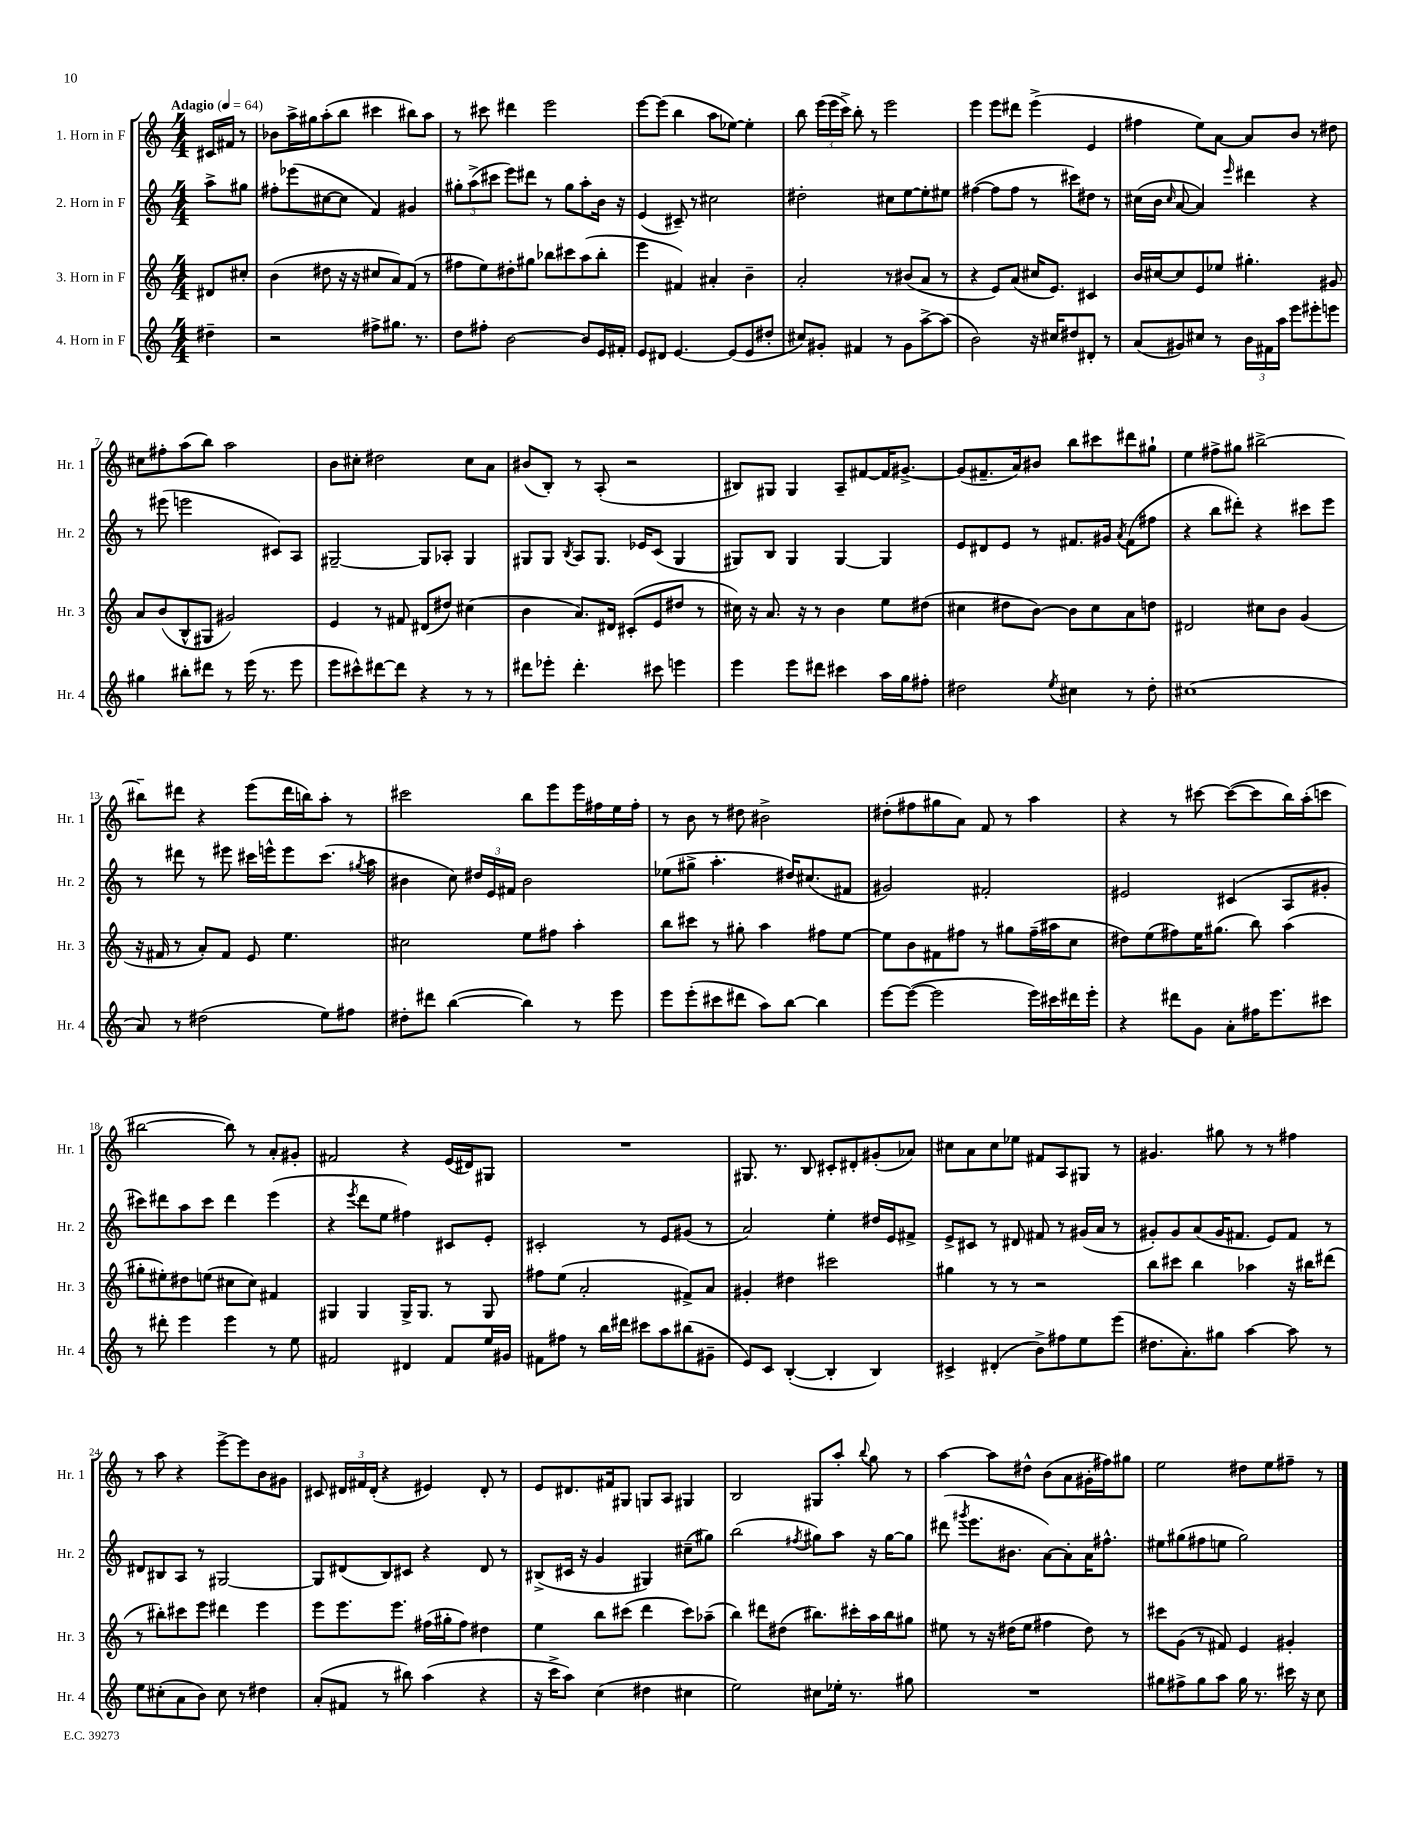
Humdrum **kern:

**kern	**kern	**kern	**kern
*staff4	*staff3	*staff2	*staff1
*clefG2	*clefG2	*clefG2	*clefG2
*k[]	*k[]	*k[]	*k[]
*M4/4	*M4/4	*M4/4	*M4/4
*MM64	*MM64	*MM64	*MM64
4dd#~	8d#	8aa^	16c#
.	.	.	16f#
.	8cc#'	8gg#	8r
=	=	=	=
2r	(4b	8ff#'	8b-
.	.	(8eee-	16aa^
.	.	.	16gg#
.	8dd#	[8cc#	(8aa'
.	16r	8cc#]	8bb
.	16r	.	.
8ff#^	8cc#	4f)	4ccc#
8.gg#	8a)	.	.
.	(8f	4g#	8bb#)
8.r	.	.	.
.	8r	.	8aa
=	=	=	=
8dd	8ff#	12gg#'	8r
.	.	(12aa^	.
8ff#'	8ee)	.	8ccc#
.	.	12ccc#	.
[2b	8dd#'	8eee)	4ddd#
.	8gg#	8ddd#	.
.	8bb-	8r	2eee
.	8ccc#	8gg#	.
8b]	(8aa	8aa'	.
16e	8bb-'	16b	.
16f#'	.	16r	.
=	=	=	=
8e	4eee	(4e	[8eee
8d#	.	.	(8eee]
[4.e	4f#)	8c#~)	4bb
.	.	8r	.
.	4a#'	2cc#	8aa
(8e]	.	.	[8ee-)
8e	4b~	.	4ee-']
8dd#'	.	.	.
=	=	=	=
8cc#)	2a'	2dd#'	8bb
8g#'	.	.	(24eee
.	.	.	24eee
.	.	.	24ccc^)
4f#	.	.	8bb'
.	.	.	8r
8r	8r	8cc#	2eee
8g#	(8b#	[8ee	.
[8aa^	8a	8ee']	.
(8aa]	8r	8ee#	.
=	=	=	=
2b)	4r	([4ff#	4eee
.	8e)	8ff#]	8eee
.	(8a	8ff#	8ddd#
16r	16cc#	8r	(4eee^
16cc#	8.e)	.	.
8dd#	.	8ccc#)	.
8d#'	4c#	8dd#	4e
8r	.	8r	.
=	=	=	=
(8a	16b	(16cc#	4ff#
.	[16cc#	16b	.
.	.	16qqcc#	.
8g#)	8cc#]	[8a	.
8cc#	8e	4a])	8ee)
8r	8ee-	.	[8a
.	.	16qqeee	.
24b	4.gg#'	4ddd#	8a]
24f#	.	.	.
24aa	.	.	.
8eee	.	.	8b
8eee#'	.	4r	8r
8eee	8g#	.	8dd#
=	=	=	=
4gg#	8a	8r	8cc#
.	(8b	(8eee#	8ff#'
8bb#'	8B^^	2eee	(8aa
8ddd#	8G#	.	8bb)
8r	2g#)	.	2aa
(16eee	.	.	.
8.r	.	.	.
.	.	8c#)	.
8eee	.	8A	.
=	=	=	=
8eee	4e	[2G#~	8b
8ccc#^^)	.	.	8cc#'
[8ddd#	8r	.	2dd#
8ddd#]	8f#	.	.
4r	(8d#	8G#]	.
.	8dd#)	8A-'	.
8r	(4cc#	4G#	8cc#
8r	.	.	8a
=	=	=	=
8ddd#	4b	8G#	(8b#
8eee-'	.	8G#	8B')
.	.	8qB	.
4.ddd#'	8.a)	8A	8r
.	.	8.G#	(8A'
.	16d#	.	.
.	(8c#'	.	2r
.	.	16e-	.
8ccc#	8e	(8c	.
4eee	8dd#	4G#	.
.	8r	.	.
=	=	=	=
4eee	16cc#)	8G#)	8B#)
.	16r	.	.
.	8.a	8B	8G#
8eee	.	4G#	4G#
.	16r	.	.
8ddd#	8r	.	.
4ccc#	4b	[4G#	8A~
.	.	.	[8f#
16aa	8ee	4G#]	16f#]
16gg	.	.	[8.g#^
8ff#'	(8dd#	.	.
=	=	=	=
2dd#	4cc#	8e	(8g#]
.	.	8d#	8.f#~
.	8dd#	8e	.
.	.	.	16a)
.	[8b)	8r	8b#
8qee	.	.	.
4cc#	8b]	8.f#	8bb
.	8cc#	.	8ccc#
.	.	16g#	.
.	.	8qa	.
8r	8a	(8f#	8ddd#
8dd#'	8dd	8ff#	8gg#`
=	=	=	=
(1cc#	2d#	4r	4ee
.	.	8bb	8ff#^
.	.	8ddd#')	8gg#
.	8cc#	4r	[2bb#^
.	8b	.	.
.	(4g	8ccc#	.
.	.	8eee	.
=	=	=	=
8a)	16r	8r	8bb#~]
.	16f#	.	.
8r	8r	8ddd#	8ddd#
(2dd#	8a')	8r	4r
.	8f#	8eee#	.
.	8e	16ccc#	(8eee
.	.	16eee^^	.
.	4.ee	8eee	16ddd#
.	.	.	16bb)
8ee)	.	(8.ccc#	8aa'
8ff#	.	.	8r
.	.	8qgg#	.
.	.	16aa	.
=	=	=	=
8dd#'	2cc#	4b#	2ccc#
8ddd#	.	.	.
([4bb	.	8cc)	.
.	.	24dd#	.
.	.	24e	.
.	.	24f#	.
4bb])	8ee	2b#	8bb
.	8ff#	.	8eee
8r	4aa'	.	16eee
.	.	.	16ff#
8eee	.	.	16ee
.	.	.	16ff#'
=	=	=	=
8eee	8bb	(8ee-	8r
(8eee'	8ccc#	8gg#^	8b
8ccc#	8r	4.aa'	8r
8ddd#	8gg#'	.	8dd#
8aa)	4aa	.	2b#^
[8bb	.	16dd#)	.
.	.	(8.cc#	.
4bb]	8ff#	.	.
.	[8ee	8f#	.
=	=	=	=
[8eee	8ee]	2g#)	(8dd#'
(8eee_	8b	.	8ff#
2eee]	8f#	.	8gg#
.	8ff#	.	8a)
.	8r	2f#'	8f
.	8gg#	.	8r
16eee)	(16ff#~	.	4aa
16ccc#	16aa#	.	.
16ddd#	8cc	.	.
16eee'	.	.	.
=	=	=	=
4r	8dd#)	2e#	4r
.	(8ee	.	.
8ddd#	8ff#)	.	8r
8g	16ee	.	[8ccc#
.	(8.gg#	.	.
8a'	.	(4c#	(8ccc#_
16ff#	8bb)	.	8ccc#]
8.eee	.	.	.
.	(4aa	8A	16bb)
.	.	.	(16aa'
8ccc#	.	8g#'	8ccc
=	=	=	=
8r	8gg#'	8ccc#)	[2bb#
8ddd#'	8ee#')	8ddd#	.
4eee	8dd#	8aa	.
.	(8ee	8ccc#	.
4eee	8cc#	4ddd#	8bb#])
.	8cc#)	.	8r
8r	4f#	(4eee	8a'
8ee	.	.	8g#'
=	=	=	=
2f#	4G#	4r	2f#
.	.	8qeee	.
.	4G#	8ddd	.
.	.	8ee	.
4d#	16G#^	4ff#)	4r
.	8.G#	.	.
8f#	8r	8c#	(16e
.	.	.	16d#)
16ee	8G#	8e'	8G#
16g#	.	.	.
=	=	=	=
8f#	8ff#	2c#'	1r
8ff#	(8ee	.	.
8r	2a'	.	.
16bb	.	.	.
16ddd#	.	.	.
8ccc#	.	8r	.
8aa	.	8e	.
(8bb#	8f#^)	(8g#	.
8g#~	8a	8r	.
=	=	=	=
8e)	4g#'	2a)	8.G#
8c	.	.	.
.	.	.	8.r
([4B'	4dd#	.	.
.	.	.	8B
4B']	2ccc#	4ee'	8c#'
.	.	.	8d#'
4B)	.	16dd#	(8g#'
.	.	16e	.
.	.	8f#^	8a-)
=	=	=	=
4c#^	4gg#	8e^	8cc#
.	.	8c#	8a
(4d#'	8r	8r	8cc#
.	8r	8d#	8ee-
8b^)	2r	8f#	8f#
8ff#	.	8r	8A
8ee	.	(16g#	8G#
.	.	16a	.
(8eee	.	8r	8r
=	=	=	=
8.dd#	8bb	8g#')	4.g#
.	8ccc#	8g#	.
8.a')	.	.	.
.	4bb	(8a	.
8gg#	.	16g#	8gg#
.	.	8.f#	.
[4aa	4aa-	.	8r
.	.	8e)	8r
8aa]	16r	8f#	4ff#
.	16bb#	.	.
8r	(8ddd#	8r	.
=	=	=	=
8ee	8r	8d#	8r
(8cc#'	8bb#')	8B#	8aa
8a	8ccc#	8A	4r
8b)	8eee	8r	.
8cc#	4ddd#	[2G#	[8eee^
8r	.	.	8eee]
4dd#	4eee	.	8b
.	.	.	8g#
=	=	=	=
(8a'	8eee	8G#]	8c#
8f#	8.eee	(8d#	24d#
.	.	.	24f#
.	.	.	(24d#'
8r	.	8B)	4r
.	8.eee	.	.
8bb#)	.	8c#	.
(4aa	(16ff#	4r	4e#)
.	16gg#'	.	.
.	8ff#)	.	.
4r	4dd#	8d#	8d#'
.	.	8r	8r
=	=	=	=
16r	4ee	(8B#^	8e
16ccc^	.	.	.
8aa)	.	16c#	8.d#
.	.	16r	.
(4cc	8bb	4g	.
.	.	.	16f#
.	(8ccc#	.	8G#
4dd#	4ddd	4G#)	8G
.	.	.	8A
4cc#	8ccc#)	(8cc#~	4G#
.	(8aa-~	8gg#)	.
=	=	=	=
2ee)	4bb)	(2bb	2B
.	8ddd#	.	.
.	(8dd#	.	.
.	.	8qff#	.
8cc#	8.bb#)	8gg#)	8G#
16ee-'	.	8aa	8aa'
8.r	16ccc#'	.	.
.	.	.	8qqbb
.	16aa	16r	8gg
.	16bb#	[16gg#	.
8gg#	8gg#	8gg#]	8r
=	=	=	=
1r	8ee#	(8ddd#	[4aa
.	.	8qggg#	.
.	8r	8.eee	.
.	16r	.	8aa]
.	(16dd#	8.b#	.
.	8ee#	.	8dd#^^
.	4ff#	[8a)	(8b
.	.	8a']	8a
.	8dd#)	16a	16g#'
.	.	8.ff#^^	16ff#)
.	8r	.	8gg#
=	=	=	=
8gg#	8ccc#	8ee#	2ee
8ff#^	(8g	(8gg#	.
8gg#	8r	8ff#	.
8aa	8f#)	8ee	.
16gg#	4e	2gg#)	8dd#
8.r	.	.	.
.	.	.	8ee
16ccc#	4g#'	.	8ff#~
16r	.	.	.
8cc	.	.	8r
==	==	==	==
*-	*-	*-	*-
